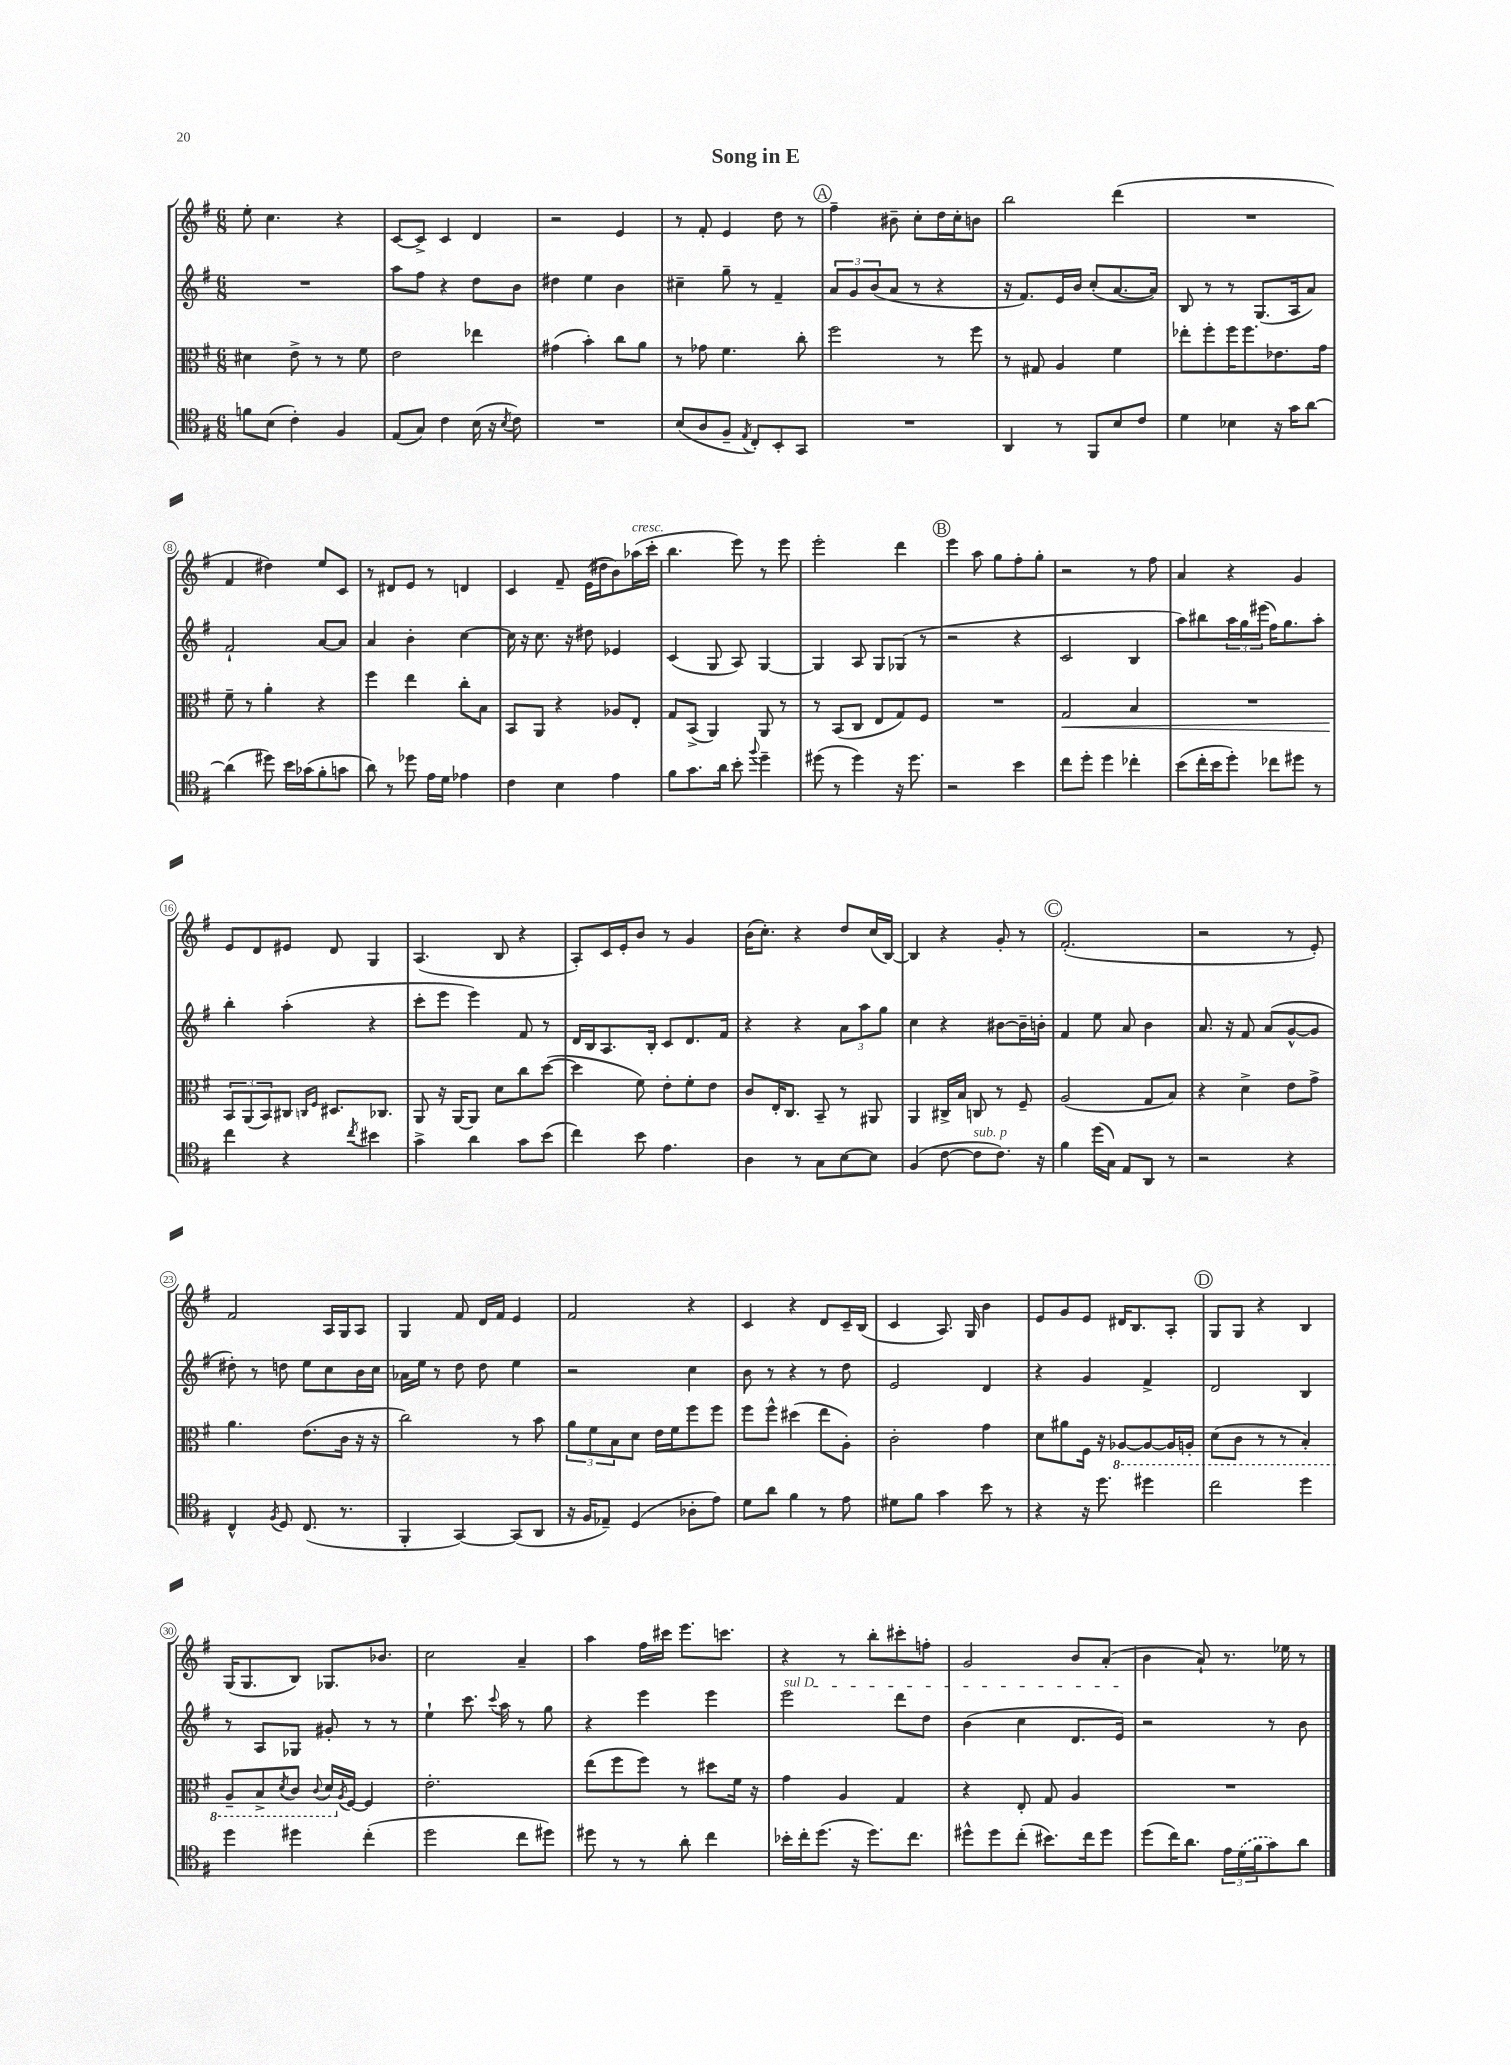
\header { title = "Song in E" }
<<
\new StaffGroup <<
\new Staff = "s0" {
    \clef treble \key g \major \numericTimeSignature \time 6/8
    e''8-. c''4. r4 |
    c'8~ c'8-> c'4 d'4 |
    r2 e'4 |
    r8 fis'8-. e'4 d''8 r8 |
    \mark \markup { \circle "A" } fis''4-- bis'8-- c''8-. d''16 c''16-. b'8 |
    b''2 d'''4( |
    R2. |
    fis'4 dis''4) e''8 c'8 |
    r8 dis'8 e'8 r8 d'4 |
    c'4 fis'8-- e'16( dis''16 b'8) aes''16^\markup { \italic "cresc." }( c'''16-. |
    b''4. e'''8) r8 e'''8 |
    e'''2-. d'''4 |
    \mark \markup { \circle "B" } e'''4 a''8 g''8 fis''8-. g''8-. |
    r2 r8 fis''8 |
    a'4 r4 g'4 |
    e'8 d'8 eis'8 d'8 g4 |
    a4.( b8 r4 |
    a8-.) c'16 e'16-. b'8 r8 g'4 |
    b'16( c''8.-.) r4 d''8 c''16( b16~) |
    b4 r4 g'8-. r8 |
    \mark \markup { \circle "C" } fis'2.-.( |
    r2 r8 e'8-.) |
    fis'2 a16 g16 a8 |
    g4 fis'8 d'16 fis'16 e'4 |
    fis'2 r4 |
    c'4 r4 d'8 c'16-- b16( |
    c'4 a8.) g16 b'4 |
    e'8 g'8 e'8 dis'16 b8. a8-. |
    \mark \markup { \circle "D" } g8 g8 r4 b4 |
    g16( g8. b8) ges8. bes'8. |
    c''2 a'4-- |
    a''4 fis''16 cis'''16 e'''8. c'''8. |
    r4 r8 b''8-. cis'''8-. f''8-. |
    g'2 b'8 a'8-.( |
    b'4 a'8-!) r8. ees''16 r8 \bar "|." |
}
\new Staff = "s1" {
    \clef treble \key g \major \numericTimeSignature \time 6/8
    R2. |
    a''8 fis''8 r4 d''8 b'8 |
    dis''4 e''4 b'4 |
    cis''4-- g''8-- r8 fis'4-- |
    \mark \markup { \circle "A" } \tuplet 3/2 { a'8 g'8 b'8( } a'8 r8 r4 |
    r16 fis'8.) e'16 b'16 c''8-.( a'8.~ a'16) |
    b8 r8 r8 g8.( a16 a'8) |
    fis'2-! a'8~ a'8 |
    a'4 b'4-. c''4~ |
    c''16 r16 c''8. r16 dis''8 ees'4 |
    c'4( g8 a8) g4~ |
    g4 a8 g8 ges8( r8 |
    \mark \markup { \circle "B" } r2 r4 |
    c'2 b4 |
    a''8) bis''8 \tuplet 3/2 { a''16 g''16 eis'''16( } fis''16) g''8. a''8-. |
    b''4-. a''4-.( r4 |
    c'''8-. e'''8 e'''4) fis'8 r8 |
    d'16 b16 a8. b16-. c'8 d'8. fis'16 |
    r4 r4 \tuplet 3/2 { a'8 a''8 g''8 } |
    c''4 r4 bis'8~ bis'16-- b'16-. |
    \mark \markup { \circle "C" } fis'4 e''8 a'8 b'4 |
    a'8. r16 fis'8 a'8( g'8~-^ g'8 |
    dis''8-.) r8 d''8 e''8 c''8 b'16 c''16 |
    aes'16 e''16 r8 d''8 d''8 e''4 |
    r2 c''4 |
    b'8 r8 r4 r8 d''8 |
    e'2 d'4 |
    r4 g'4 fis'4-> |
    \mark \markup { \circle "D" } d'2 b4 |
    r8 a8 ges8 gis'8-. r8 r8 |
    e''4-! c'''8. \appoggiatura { c'''8 } a''16 r8 g''8 |
    r4 e'''4 e'''4 |
    \once \override TextSpanner.bound-details.left.text = \markup { \italic "sul D" } e'''2\startTextSpan d'''8 d''8 |
    b'4( c''4 d'8. e'16\stopTextSpan) |
    r2 r8 b'8 \bar "|." |
}
\new Staff = "s2" {
    \clef alto \key g \major \numericTimeSignature \time 6/8
    dis'4 e'8-> r8 r8 fis'8 |
    e'2 ees''4 |
    gis'4( b'4-.) c''8 a'8 |
    r8 ges'8 fis'4. c''8-. |
    \mark \markup { \circle "A" } fis''2 r8 fis''8 |
    r8 gis8 a4 fis'4 |
    ees''8-. fis''8-. fis''16 fis''8. ees'8. g'16 |
    fis'8-- r8 a'4-. r4 |
    fis''4 e''4 c''8-. b8 |
    b,8 a,8 r4 aes8 e8-. |
    g8 b,8->( a,4) a,8 r8 |
    r8 b,8( c8 e8 g8) fis8 |
    \mark \markup { \circle "B" } R2. |
    g2\< b4 |
    R2. |
    \tuplet 3/2 { b,8\! a,8( b,8) } cis8 \grace { c16 fis16 } dis8. ces8. |
    a,8 r16 a,16~ a,8 d'8 c''8 d''8~( |
    d''4 fis'8) e'8-. fis'8-. e'8 |
    c'8 e16-. c8. b,8-- r8 ais,8 |
    a,4 cis16-> b16 c8 r8 fis8-- |
    \mark \markup { \circle "C" } a2( g8 b8) |
    r4 d'4-> e'8 g'8-> |
    a'4. e'8.( c'16 r16 r16 |
    c''2) r8 b'8 |
    \tuplet 3/2 { a'8 fis'8 b8 } d'8 e'16 fis'16 fis''8 fis''8 |
    fis''8 fis''8-^ dis''4( e''8 a8-.) |
    c'2-. g'4 |
    d'8 ais'8 fis16 r16 \ottava #-1 aes,8~ aes,8~ aes,16 a,16-. |
    \mark \markup { \circle "D" } d8( c8 r8 r8 b,4-.) |
    a,8-- b,8-> \acciaccatura { d8 } c8 \appoggiatura { c8 } d16 \ottava #0 \acciaccatura { a8 } fis16~ fis4 |
    e'2.-. |
    e''8( fis''8 fis''8) r8 dis''8 fis'16 r16 |
    g'4 a4 g4 |
    r4 e8-. g8 a4 |
    R2. \bar "|." |
}
\new Staff = "s3" {
    \clef tenor \key g \major \numericTimeSignature \time 6/8
    f'8 b8( c'4-.) fis4 |
    e8( g8) c'4 b16( r16 \acciaccatura { b8 } c'8) |
    R2. |
    b8( a8 fis8-- \acciaccatura { e8 } c8-.) b,8-. g,8 |
    \mark \markup { \circle "A" } R2. |
    a,4 r8 fis,8 b8 c'8 |
    d'4 bes4 r16 g'16 a'8~ |
    a'4( dis''8) b'16 ges'16( fis'8-. g'8 |
    a'8) r8 des''8 e'16 d'16 ees'4 |
    c'4 b4 e'4 |
    fis'8 g'8. a'16 b'8-. \appoggiatura { fis''8 } d''4-- |
    dis''8( r8 dis''4) r16 dis''8. |
    \mark \markup { \circle "B" } r2 b'4 |
    c''8 d''8-. d''4 ces''4-. |
    b'8( c''16-. b'16 d''8-.) ces''8 dis''8 r8 |
    c''4 r4 \acciaccatura { c''8 } bis'4 |
    g'4-> a'4 g'8 b'8( |
    c''4) b'8 e'4. |
    a4 r8 g8 b8~ b8 |
    fis4( c'8~ c'8^\markup { \italic "sub. p" } c'8.) r16 |
    \mark \markup { \circle "C" } fis'4 d''16( g16) e8 a,8 r8 |
    r2 r4 |
    c4-^ \acciaccatura { fis8 } d8 c8.( r8. |
    fis,4-. g,4~) g,8( a,8 |
    r16 fis16 ees8--) d4( aes8-. e'8) |
    d'8 a'8 fis'4 r8 e'8 |
    dis'8 fis'8 g'4 b'8 r8 |
    r4 r16 d''8. dis''4 |
    \mark \markup { \circle "D" } c''2 d''4 |
    d''4 dis''4 c''4-.( |
    d''2 c''8 dis''8) |
    dis''8 r8 r8 a'8-. c''4 |
    bes'16-. c''16-. d''8.( r16 d''8.) c''8. |
    dis''8-^ dis''8 c''8-.( bis'8.) c''16 dis''8 |
    d''8( c''16) a'8. \tuplet 3/2 { e'16 \once \slurDashed d'16( fis'16 } g'8) a'8 \bar "|." |
}
>>
>>
\layout { \context { \Score \override BarNumber.stencil = #(make-stencil-circler 0.1 0.3 ly:text-interface::print) } }
